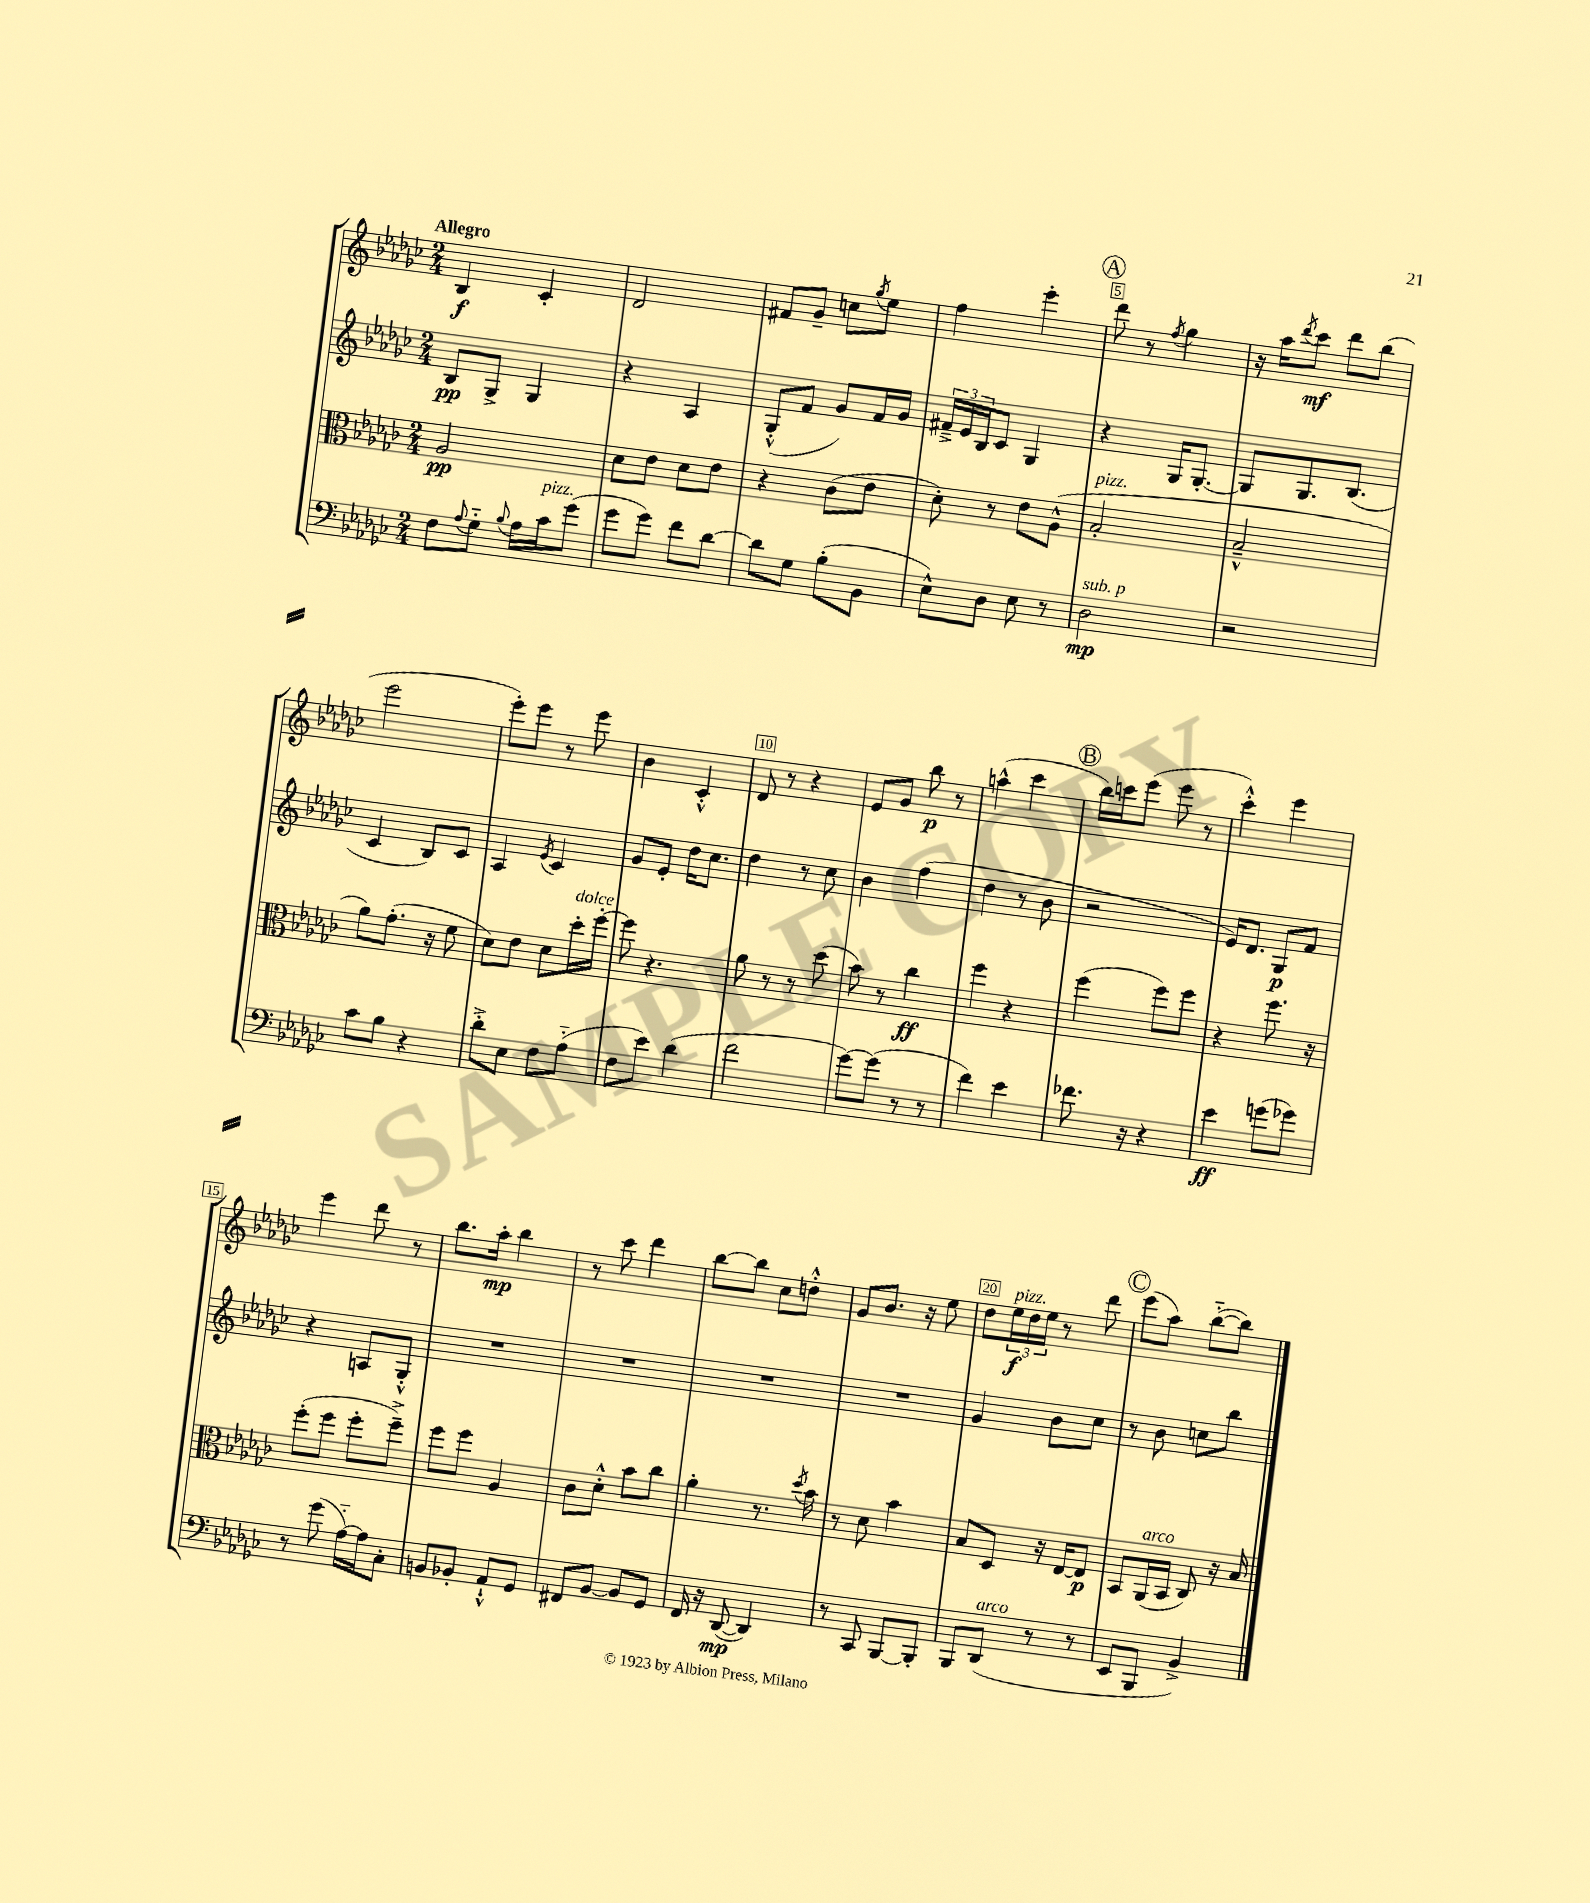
<<
\new StaffGroup <<
\new Staff = "s0" {
    \clef treble \key ges \major \numericTimeSignature \time 2/4 \tempo "Allegro"
    bes4\f ces'4-. |
    des'2 |
    fis'8 ges'8-- c''8 \acciaccatura { ges''8 } ees''8 |
    f''4 ees'''4-. |
    \mark \markup { \circle "A" } des'''8 r8 \acciaccatura { f''8 } ges''4 |
    r16 aes''16 \acciaccatura { des'''8 } ces'''8\mf des'''8 bes''8( |
    ees'''2 |
    ees'''8-.) ees'''8 r8 ees'''8 |
    bes'4 ces'4-.-^ |
    des'8 r8 r4 |
    ees'8 ges'8 bes''8\p r8 |
    a''4-^( ces'''4 |
    \mark \markup { \circle "B" } bes''16) c'''16 ees'''8( ees'''8 r8 |
    ces'''4-.-^) ees'''4 |
    ees'''4 des'''8 r8 |
    bes''8. aes''16-.\mp bes''4 |
    r8 ces'''8 des'''4 |
    bes''8~ bes''8 ces''8 d''8-.-^ |
    ges'8 bes'8. r16 ees''8 |
    des''8 \tuplet 3/2 { ees''16\f^\markup { \italic "pizz." } des''16 ees''16 } r8 des'''8 |
    \mark \markup { \circle "C" } ees'''8( aes''8) bes''8~-_( bes''8) \bar "|." |
}
\new Staff = "s1" {
    \clef treble \key ges \major \numericTimeSignature \time 2/4
    bes8\pp ges8-> ges4 |
    r4 aes4 |
    ges8-.-^( f'8 ges'8) f'16 ges'16 |
    \tuplet 3/2 { fis'16---> ees'16 bes16 } ces'8 ges4 |
    \mark \markup { \circle "A" } r4 ges16 ges8.~-. |
    ges8 ges8. bes8.( |
    ces'4 bes8) ces'8 |
    aes4 \acciaccatura { ees'8 } ces'4 |
    ges'8 ees'8-. des''16 ces''8. |
    des''4 r8 ces''8 |
    bes'4 f''4( |
    des''4 r8 bes'8 |
    \mark \markup { \circle "B" } r2 |
    ees'16) des'8. ges8\p f'8 |
    r4 a8 ges8-.-^ |
    R2 |
    R2 |
    R2 |
    R2 |
    ges'4 bes'8 ces''8 |
    \mark \markup { \circle "C" } r8 bes'8 c''8 bes''8 \bar "|." |
}
\new Staff = "s2" {
    \clef alto \key ges \major \numericTimeSignature \time 2/4
    aes2\pp |
    des'8 ees'8 des'8 ees'8 |
    r4 ces'8( ees'8 |
    des'8-.) r8 ees'8 aes8-^( |
    \mark \markup { \circle "A" } bes2-.^\markup { \italic "pizz." } |
    bes2---^ |
    aes'8) ges'8.-.( r16 f'8 |
    des'8) ees'8 des'8 des''16-.^\markup { \italic "dolce" } f''16~-. |
    f''8 r4. |
    aes'8 r8 r8 des''8( |
    bes'8) r8 ces''4\ff |
    f''4 r4 |
    \mark \markup { \circle "B" } f''4( f''8) f''8 |
    r4 f''8. r16 |
    f''8-.( f''8 f''8-. f''8--->) |
    f''8 f''8 aes4 |
    ces'8 des'8-.-^ bes'8 ces''8 |
    aes'4-. r8. \acciaccatura { des''8 } bes'16 |
    r8 des'8 bes'4 |
    bes8 des8 r16 ees16~ ees8\p |
    \mark \markup { \circle "C" } bes,8 aes,16^\markup { \italic "arco" }( bes,16 ces8) r16 bes16 \bar "|." |
}
\new Staff = "s3" {
    \clef bass \key ges \major \numericTimeSignature \time 2/4
    f8 \appoggiatura { aes8 } ges8-_ \appoggiatura { bes8 } aes16 ces'16^\markup { \italic "pizz." } ges'8( |
    ges'8 ges'8) f'8 des'8~ |
    des'8 ges8 bes8-.( bes,8 |
    ees8-^) des8 ees8 r8 |
    \mark \markup { \circle "A" } des2\mp^\markup { \italic "sub. p" } |
    r2 |
    ces'8 bes8 r4 |
    des'8-.-> ees8 f8 aes8-_( |
    f8 ees'8) des'4( |
    f'2 |
    ges'8~) ges'8( r8 r8 |
    f'4) ees'4 |
    \mark \markup { \circle "B" } fes'8. r16 r4 |
    ees'4\ff g'8( ges'8) |
    r8 ges'8( aes16~-_) aes16 ces8-. |
    b,8 bes,8-. aes,8-!-^ ges,8 |
    fis,8 bes,8~ bes,8 ges,8 |
    f,16 r16 des,8~\mp( des,4) |
    r8 ces,8 bes,,8~ bes,,8-. |
    bes,,8 des,8^\markup { \italic "arco" }( r8 r8 |
    \mark \markup { \circle "C" } ees,8 bes,,8 bes,4->) \bar "|." |
}
>>
>>
\layout { \context { \Score \override BarNumber.break-visibility = ##(#f #t #t) barNumberVisibility = #(every-nth-bar-number-visible 5) \override BarNumber.stencil = #(make-stencil-boxer 0.1 0.3 ly:text-interface::print) } }
